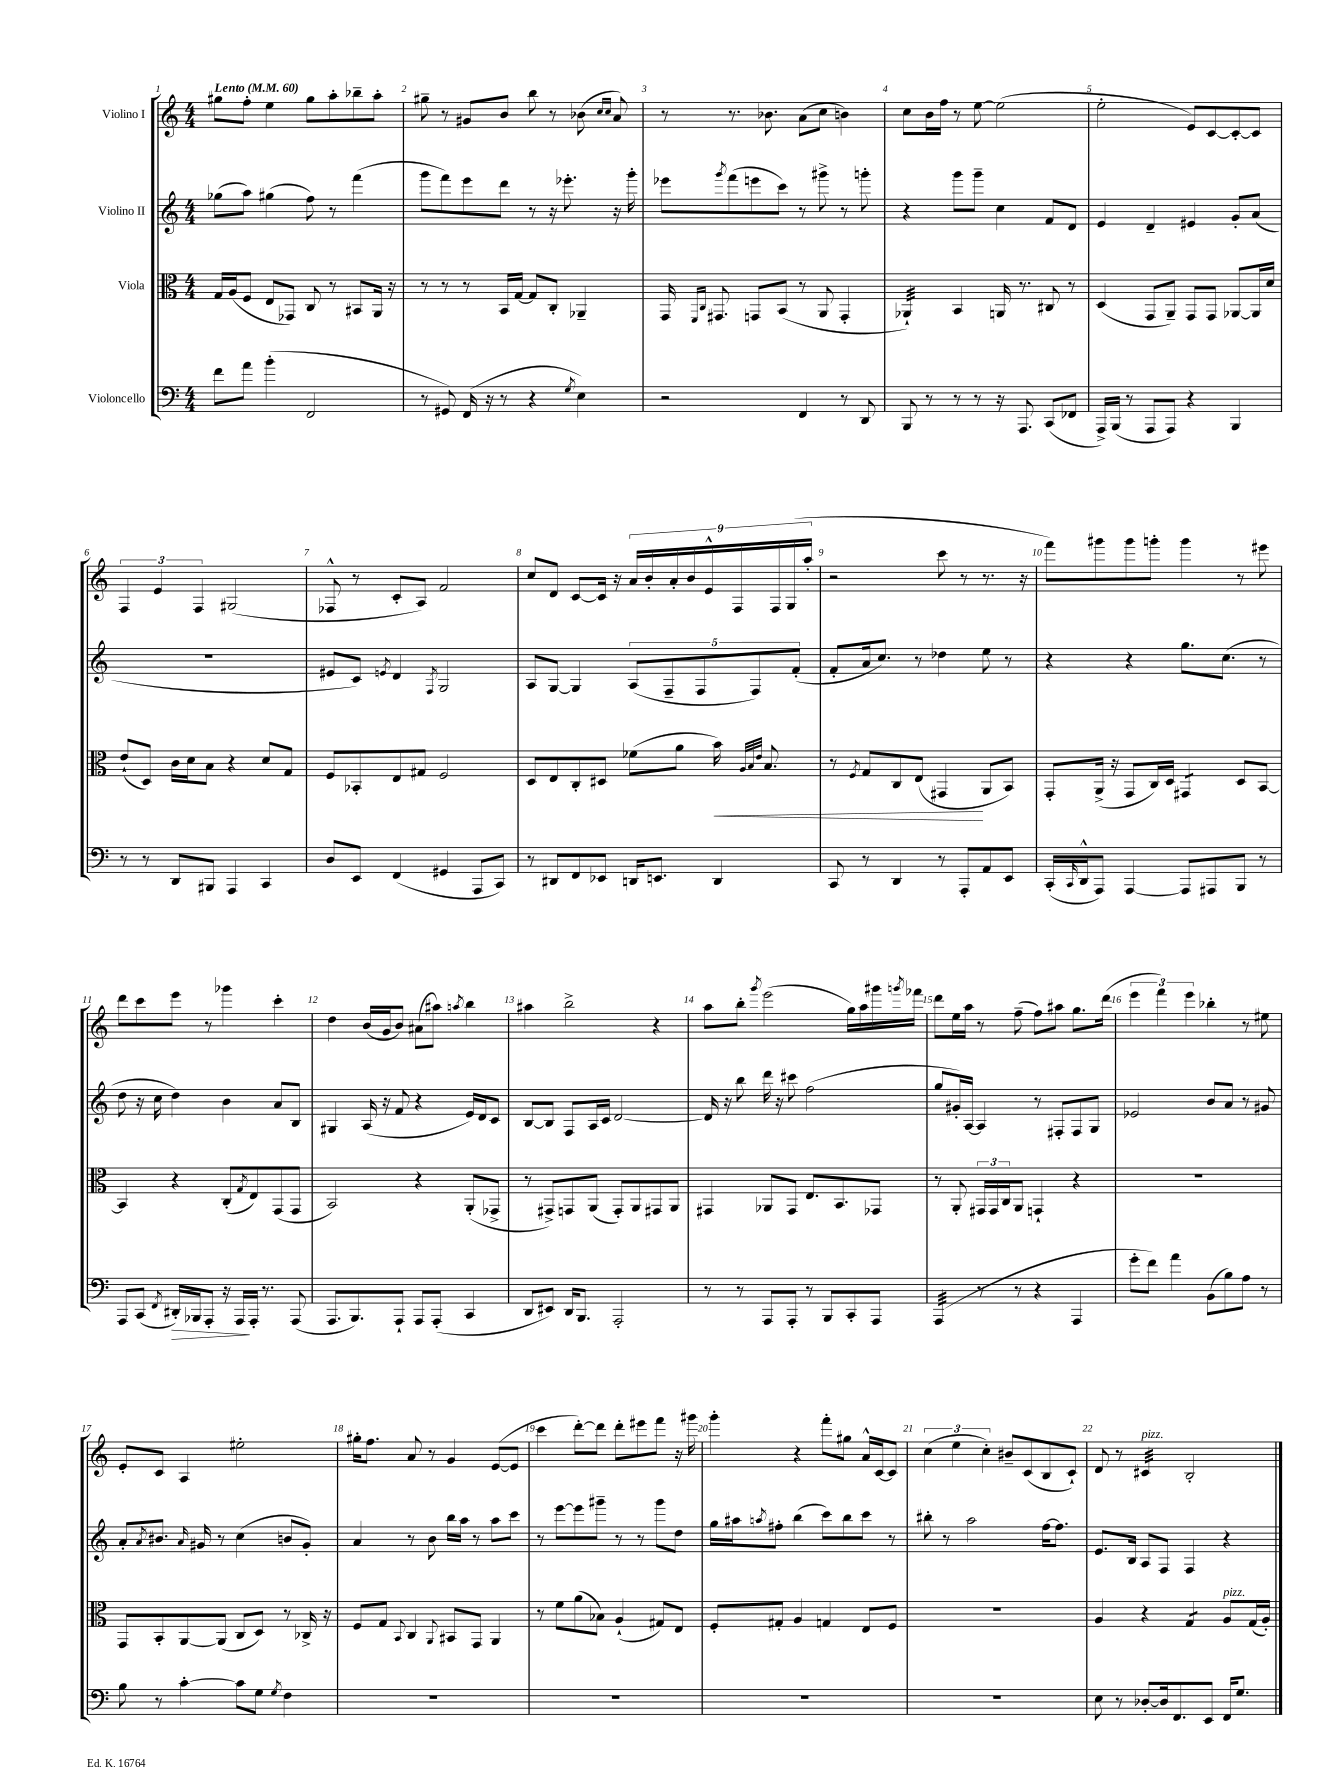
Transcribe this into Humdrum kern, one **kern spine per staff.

**kern	**kern	**kern	**kern
*staff4	*staff3	*staff2	*staff1
*clefF4	*clefC3	*clefG2	*clefG2
*k[]	*k[]	*k[]	*k[]
*M4/4	*M4/4	*M4/4	*M4/4
*MM60	*MM60	*MM60	*MM60
8f	16G	(8gg-	8gg#
.	(16A	.	.
8a	8F	8aa)	8ff'
(4b'	8E	(4gg#	4ee
.	8GG-)	.	.
2FF	8C	8ff)	8gg#
.	8r	8r	8aa'
.	8BB#	(4fff	8bb-~
.	16AA	.	8aa'
.	16r	.	.
=	=	=	=
8r	8r	8ggg	8gg#~
8GG#)	8r	8fff)	8r
(16FF	8r	8eee	8g#
16r	.	.	.
8r	16BB	8ddd	8b
.	[16G	.	.
4r	8G]	8r	8bb
.	8C'	16r	8r
.	.	8.eee-'	.
8qG	.	.	.
4E)	4AA-~	.	(8b-
.	.	.	16qqcc
.	.	.	16qqcc
.	.	16r	8a)
.	.	16ggg'	.
=	=	=	=
2r	16GG	8eee-	8r
.	16qqFF	.	.
.	16qqC	.	.
.	8.GG#	.	.
.	.	8qggg	.
.	.	(8fff	8.r
.	8GG	8eee	.
.	.	.	8.b-
.	(8BB	8ccc)	.
4FF	8r	8r	(8a
.	8AA	8ggg#^	8cc
8r	4GG'	8r	4b)
8DD	.	8ggg'	.
=	=	=	=
8BBB	4AA-`)	4r	8cc
8r	.	.	16b
.	.	.	16ff
8r	4BB	8ggg	8r
8r	.	8ggg~	[8ee
16r	16AA	4cc	(2ee]
8.AAA	8.r	.	.
(8CC	8C#	8f	.
8FF-	8r	8d	.
=	=	=	=
16AAA^)	(4D	4e	2ee'
(16BBB	.	.	.
8r	.	.	.
8AAA	8GG	4d~	.
8AAA)	8AA~)	.	.
4r	8GG	4e#	8e)
.	8GG	.	[8c
4BBB	[8AA-	8g'	8c'_
.	16AA-]	(8a	8c]
.	16d	.	.
=	=	=	=
8r	(8e`	1r	6F
8r	8D)	.	.
.	.	.	6e
8DD	16c	.	.
.	16d	.	.
.	.	.	6F
8BBB#	8B	.	.
4AAA	4r	.	(2G#
4CC	8d	.	.
.	8G	.	.
=	=	=	=
8D	8F	8e#	8F-^^
8EE	8BB-'	8c)	8r
.	.	8qe	.
(4FF	8E	4d	8c'
.	8G#	.	8A)
.	.	8qF	.
4GG#	2F	2G	2f
8AAA	.	.	.
8CC)	.	.	.
=	=	=	=
8r	8D	8A	8cc
8DD#	8E	[8G	8d
8FF	8C'	4G]	[8c
8EE-	8D#	.	16c]
.	.	.	16r
16DD	(8f-	(10A	18a
.	.	.	18b'
8.EE	.	.	.
.	.	10F~	.
.	.	.	18a'
.	8a	.	.
.	.	.	18b
.	.	10F	.
.	.	.	18e^^
4DD	16b)	.	.
.	.	.	18F
.	.	10F)	.
.	32qqA	.	.
.	32qqB	.	.
.	32qqe	.	.
.	8.B	.	.
.	.	.	18F
.	.	.	(18G
.	.	(10f'	.
.	.	.	18aa'
=	=	=	=
8CC	8r	8f'	2r
.	8qF	.	.
8r	8G	16a	.
.	.	8.cc)	.
4DD	8C	.	.
.	(8E	8r	.
8r	4GG#	4dd-	8ccc
8AAA'	.	.	8r
8AA	8AA	8ee	8.r
8EE	8BB)	8r	.
.	.	.	16r
=	=	=	=
(16CC'	8GG'	4r	8fff)
16qqCC	.	.	.
16DD^^	.	.	.
8AAA)	(16AA^	.	8ggg#
.	16r	.	.
[4AAA	8GG	4r	8ggg#
.	16C)	.	8ggg'
.	16D	.	.
8AAA]	4GG#	8.gg	4ggg
8AAA#	.	.	.
.	.	(8.cc	.
8BBB	8D	.	8r
8r	[8BB	8r	8eee#
=	=	=	=
8AAA	4BB]	8dd	8ddd
(8CC	.	16r	8ccc
.	.	16cc	.
8qFF	.	.	.
16DD#')	4r	4dd)	8eee
16BBB-	.	.	.
8AAA'	.	.	8r
16r	(8C'	4b	4ggg-
16AAA	.	.	.
.	8qG	.	.
16AAA'	8E)	.	.
8.r	.	.	.
.	(8GG	8a	4ccc'
(8AAA	8GG	8B	.
=	=	=	=
8.AAA	2BB)	4G#	4dd
8.BBB)	.	.	.
.	.	(16A	(16b
.	.	16r	16g
8AAA`	.	8f	8b)
8AAA	4r	4r	(8a#
(8AAA'	.	.	8aa#)
.	.	.	8qaa
4CC	(8AA'	16e)	4bb
.	.	16d	.
.	8GG-^	8c	.
=	=	=	=
8DD	8r	[8B	4aa#
8EE#)	8GG#^)	8B]	.
16DD	8GG	8F	2bb^
8.BBB	.	.	.
.	(8AA	16A	.
.	.	16c	.
2AAA'	8GG')	[2d	.
.	8AA	.	.
.	8GG#	.	4r
.	8AA	.	.
=	=	=	=
8r	4GG#	16d]	8aa
.	.	16r	.
8r	.	8bb	8bb'
.	.	.	8qggg
8AAA	8AA-	16ddd	(2eee
.	.	16r	.
8AAA'	8GG#	8ccc#	.
8r	8.E	(2ff	.
8BBB	.	.	.
.	8.BB	.	.
8CC'	.	.	16gg)
.	.	.	16aa
8AAA	8GG-	.	16ggg#
.	.	.	8qggg
.	.	.	16fff-
=	=	=	=
(4AAA	8r	8gg	8ddd
.	8AA'	16g#')	16ee
.	.	[16A	16aa
8r	24GG#	4A]	8r
.	24GG#	.	.
.	24C	.	.
8r	8AA	.	(8ff~
4r	4GG`	8r	8ff)
.	.	8F#'	8aa#
4AAA	4r	8F#	8.gg
.	.	8G	.
.	.	.	(16ddd
=	=	=	=
8g'	1r	2e-	6eee
8f)	.	.	.
.	.	.	6fff)
4a	.	.	.
.	.	.	6eee
(8BB	.	8b	4bb-'
8B)	.	8a	.
8A	.	8r	8r
8r	.	8g#	8ee#
=	=	=	=
8B	8GG	8a'	8e'
.	.	8qa	.
8r	8BB'	8.b#	8c
[4c'	[8AA	.	4A
.	.	16qqa	.
.	.	16g#	.
.	(8AA]	8r	.
8c]	8C	(4cc	2ee#'
8G	8D)	.	.
8qG	.	.	.
4F	8r	8b	.
.	16C-^	8g#')	.
.	16r	.	.
=	=	=	=
1r	8F	4a	16gg#'
.	.	.	8.ff
.	8G	.	.
.	8qqBB	.	.
.	4C	8r	8a
.	.	8b	8r
.	8qqAA	.	.
.	8BB#	16bb	4g
.	.	16aa	.
.	8GG	8r	.
.	4AA	8aa	([8e
.	.	8ccc	8e]
=	=	=	=
1r	8r	8r	4ccc
.	8f	[8eee	.
.	(8a	8eee]	[8ddd')
.	8B-)	8ggg#~	8ddd]
.	(4A`	8r	8ddd'
.	.	8r	8eee#
.	8G#)	8ggg#	8fff
.	8E	8dd	16r
.	.	.	16ggg#
=	=	=	=
1r	8F'	16gg	4ggg'
.	.	16aa#	.
.	.	8qaa	.
.	8G#'	8ff#'	.
.	4A	(4bb	4r
.	4G	8ccc)	8fff'
.	.	8bb	8gg#
.	8E	8ccc	16a^^
.	.	.	[16c
.	8F	8r	8c]
=	=	=	=
1r	1r	8bb#'	(6cc
.	.	8r	.
.	.	.	6ee
.	.	2aa	.
.	.	.	6cc')
.	.	.	8b#~
.	.	.	(8c
.	.	[16ff	8B
.	.	8.ff]	.
.	.	.	8c`)
=	=	=	=
8E	4A	8.e	8d
8r	.	.	8r
.	.	16B	.
[8D-'	4r	8A	4c#
16D-]	.	8F	.
8.FF	.	.	.
.	4G	4F	2B'
8EE	.	.	.
16FF	8A	4r	.
8.G	.	.	.
.	(16G	.	.
.	16A')	.	.
==	==	==	==
*-	*-	*-	*-
